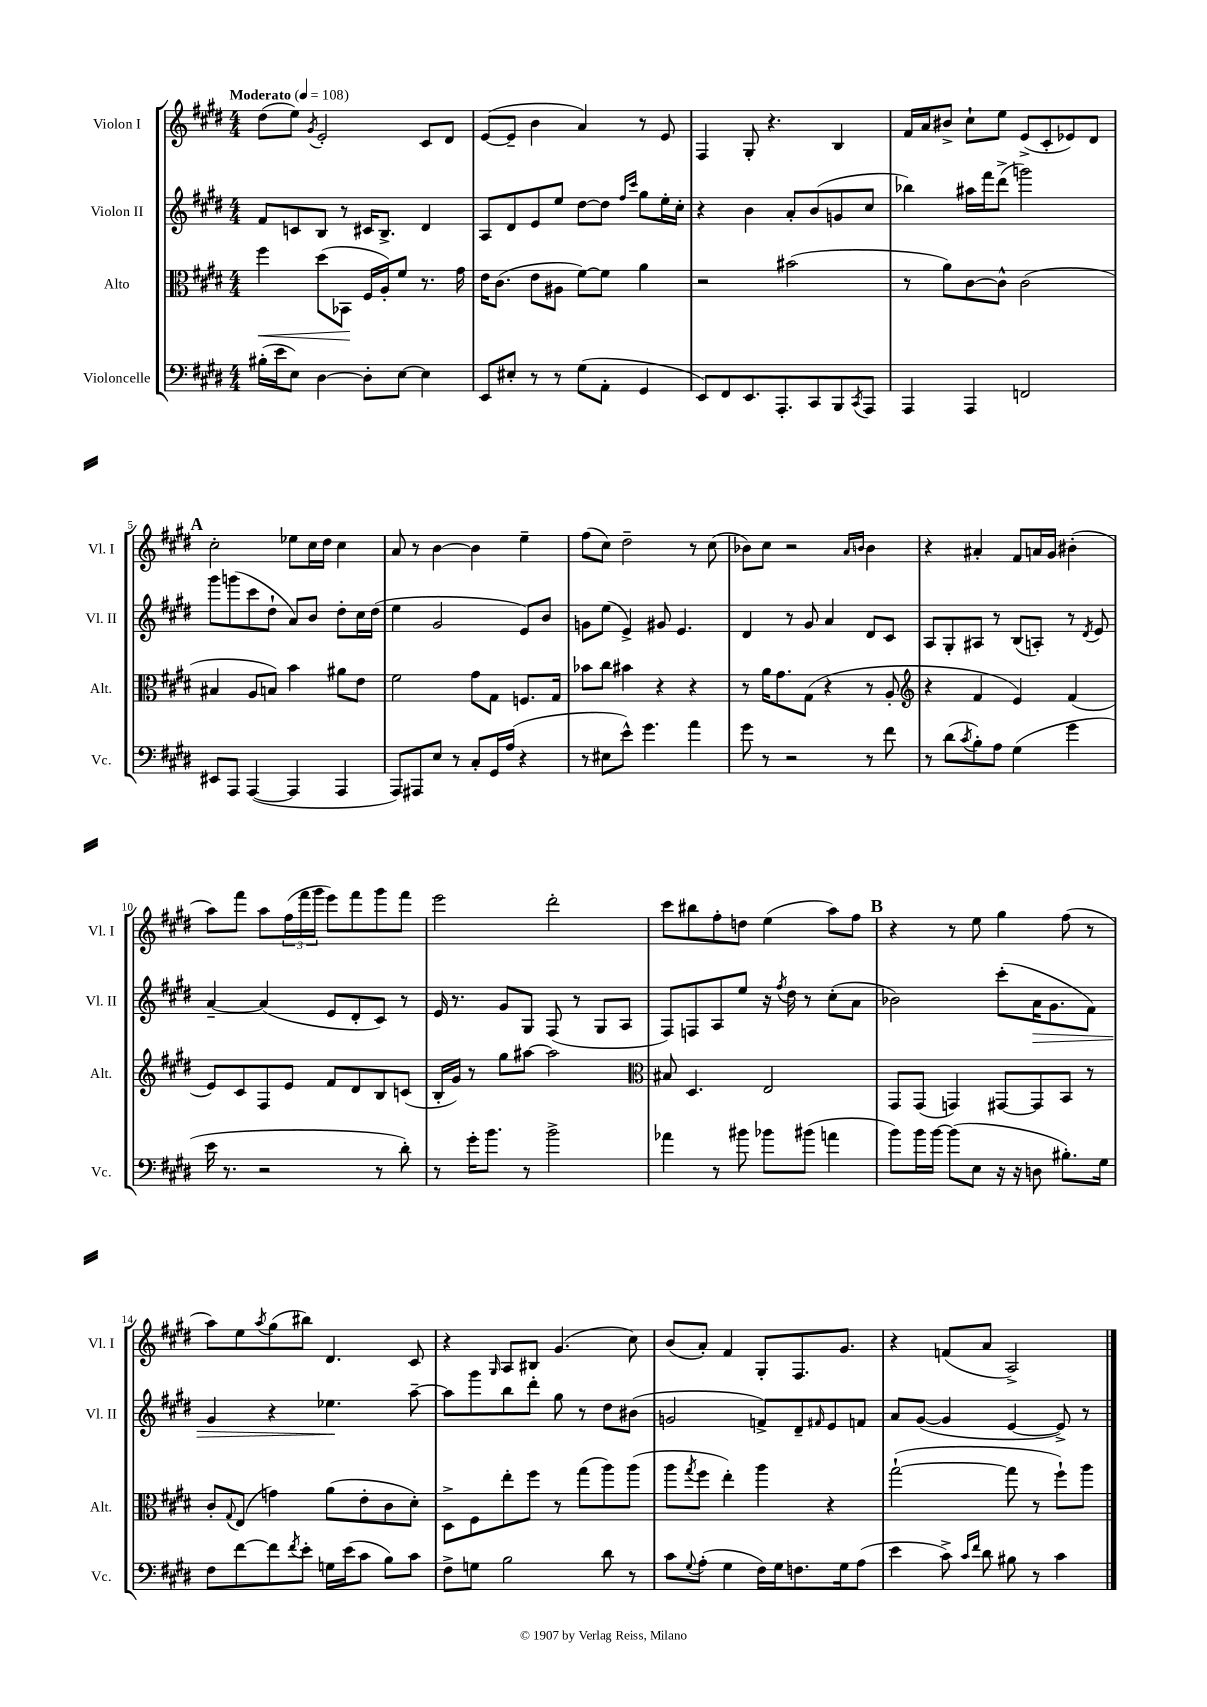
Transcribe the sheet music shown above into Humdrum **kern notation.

**kern	**kern	**kern	**kern
*staff4	*staff3	*staff2	*staff1
*clefF4	*clefC3	*clefG2	*clefG2
*k[f#c#g#d#]	*k[f#c#g#d#]	*k[f#c#g#d#]	*k[f#c#g#d#]
*M4/4	*M4/4	*M4/4	*M4/4
*MM108	*MM108	*MM108	*MM108
(16B#'\LL	4ff#\	8f#/L	(8dd#\L
16e\J	.	.	.
8E\J)	.	8c/	8ee\J)
.	.	.	8qg#/
[4D#\	(8dd#\L	8B/J	2e'/
.	8BB-\J	8r	.
8D#'\]L	16F#/LL	16c#/LK	.
.	16A'/J)	8.B^/J	.
[8E\J	8f#/J	.	.
4E\]	8.r	4d#/	8c#/L
.	.	.	8d#/J
.	16g#\	.	.
=	=	=	=
8EE/L	16e\LK	8A/L	([8e/L
.	(8.c#\J	.	.
8E#'/J	.	8d#/	8e~/]J
8r	8e\L	8e/	4b\
8r	8A#\J	8ee/J	.
(8G#\L	[8f#\L)	[8dd#\L	4a/)
8AA'\J	8f#\]J	8dd#\]J	.
.	.	16qqff#/LL	.
.	.	16qqccc#/JJ	.
4GG#/	4a\	8gg#\L	8r
.	.	16ee'\L	8e/
.	.	16cc#'\JJ	.
=	=	=	=
8EE/L)	2r	4r	4F#/
8FF#/	.	.	.
8.EE/	.	4b\	8G#'/
.	.	.	4.r
8.AAA'/	.	.	.
.	(2b#\	8a'/L	.
8CC#/	.	(8b/	.
8BBB/	.	8g/	4B/
8qCC#/	.	.	.
8AAA/J	.	8cc#/J	.
=	=	=	=
4AAA/	8r	4bb-\)	16f#/LL
.	.	.	16a/J
.	8a\L)	.	8b#^/J
4AAA/	[8c#\	16aa#\LL	8cc#`\L
.	.	16fff#\J	.
.	8c#^^\]J	(8ddd#^\J	8ee\J
2FF/	(2c#\	2ggg\)	(8e^/L
.	.	.	8c#'/
.	.	.	8e-/)
.	.	.	8d#/J
=	=	=	=
8EE#/L	4B#/	8ggg#\L	2cc#'\
8AAA/J	.	(8ggg\	.
([4AAA/	8A/L	8ccc#\	.
.	8B/J)	8dd#`\J	.
4AAA/]	4b\	8a/L)	8ee-\L
.	.	8b/J	16cc#\L
.	.	.	16dd#\JJ
4AAA/	8a#\L	8dd#'\L	4cc#\
.	8e\J	16cc#\L	.
.	.	(16dd#\JJ	.
=	=	=	=
8AAA/L)	2f#\	4ee\	8a/
8AAA#/	.	.	8r
8E/J	.	2g#/	[4b\
8r	.	.	.
8C#'/L	8g#\L	.	4b\]
16GG#/L	8G#\J	.	.
(16A/JJ	.	.	.
4r	8.F/L	8e/L)	4ee~\
.	.	8b/J	.
.	16G#/Jk	.	.
=	=	=	=
8r	8b-\L	8g\L	(8ff#\L
8E#\L	8cc#\J	(8ee\J	8cc#\J)
8e^^\J)	4b#\	4e^/)	2dd#~\
4.g#\	.	.	.
.	4r	8g#/	.
.	.	4.e/	.
4a\	4r	.	8r
.	.	.	(8cc#\
=	=	=	=
8g#\	8r	4d#/	8b-\L)
8r	16a\LK	.	8cc#\J
.	8.g#\	.	.
2r	.	8r	2r
.	(8G#\J	8g#/	.
.	4r	4a/	.
.	.	.	16qqa/LL
.	.	.	16qqb/JJ
8r	8r	8d#/L	4b\
8f#\	8A'/	8c#/J	.
=	=	=	=
*	*clefG2	*	*
8r	4r	8A/L	4r
(8d#\L	.	8G#'/	.
8qc#/	.	.	.
8B'\)	4f#/	8A#/J	4a#'/
8A\J	.	8r	.
(4G#\	4e/)	(8B/L	8f#/L
.	.	8A'/J)	16a/L
.	.	.	16g#/JJ
4g#\	(4f#/	8r	(4b#'\
.	.	8qd#/	.
.	.	8e/	.
=	=	=	=
16e\	8e/L)	[4a~/	8aa\L)
8.r	.	.	.
.	8c#/	.	8fff#\J
2r	8F#/	(4a/]	8aa\L
.	8e/J	.	(24ff#\L
.	.	.	24fff#\
.	.	.	24ggg#\JJ
.	8f#/L	8e/L	8eee\L)
.	8d#/	8d#'/	8fff#\
8r	8B/	8c#/J)	8ggg#\
8d#'\)	(8c/J	8r	8fff#\J
=	=	=	=
8r	16B'/LL	16e/	2eee\
.	16g#/JJ)	8.r	.
16g#'\LK	8r	.	.
8.b\J	.	.	.
.	8gg#\L	8g#/L	.
8r	[8aa#\J	8G#/J	.
2b^\	2aa#\]	(8F#/	2ddd#'\
.	.	8r	.
.	.	8G#/L	.
.	.	8A/J	.
=	=	=	=
*	*clefC3	*	*
4a-\	8B#/	8F#/L)	8ccc#\L
.	4.D#/	8F/	8bb#\
8r	.	8A/	8ff#'\
8b#\	.	8ee/J	8dd\J
8b-\L	2E/	16r	(4ee\
.	.	8qff#/	.
.	.	16dd#\	.
(8b#\J	.	8r	.
4a\	.	(8cc#'\L	8aa\L)
.	.	8a\J	8ff#\J
=	=	=	=
8b\L)	8GG#/L	2b-\)	4r
16b\L	(8GG#/J	.	.
[16b\JJ	.	.	.
(8b\]L	4GG/)	.	8r
8E\J	.	.	8ee\
16r	[8GG#/L	(8ccc#'\L	4gg#\
16r	.	.	.
8D\	8GG#/]	16a\K	.
.	.	8.g#\	.
8.B#'\L)	8BB/J	.	(8ff#\
.	8r	8f#\J)	8r
16G#\Jk	.	.	.
=	=	=	=
8F#\L	8c#'/L	4g#/	8aa\L)
.	8qqG#/	.	.
[8f#\	(8E/J	.	8ee\
.	.	.	8qaa/
8f#\]	4g\)	4r	(8gg#\
8qf#/	.	.	.
8e'\J	.	.	8bb#\J)
16G\LL	(8a\L	4.ee-\	4.d#/
(16e\J	.	.	.
8c#\J	8e'\	.	.
8B\L)	8c#\	.	.
8c#\J	8d#'\J)	[8aa~\	8c#/
=	=	=	=
8F#^\L	8D#^\L	8aa\]L	4r
8G\J	8F#\	8ggg#\	.
.	.	.	16qqG#/
2B\	8ee'\	8bb\	8A/L
.	8ff#\J	8ddd#'\J	8B#/J
.	8r	8gg#\	(4.g#/
.	(8gg#\L	8r	.
8d#\	8aa\)	8dd#\L	.
8r	(8aa\J	(8b#\J	8cc#\)
=	=	=	=
8c#\L	8aa\L	2g/	(8b/L
8qqG#/	8qgg#/	.	.
(8A'\J	8ff#\J	.	8a'/J)
4G#\	4ee'\)	.	4f#/
16F#\LL)	4aa\	8f^/L)	8G#'/L
16G#\J	.	.	.
8.F\	.	8d#~/	8.F#/
.	.	16qqf#/	.
.	4r	8e/	.
16G#\k	.	.	8.g#/J
(8A\J	.	8f/J	.
=	=	=	=
4e\	([2gg#`\	8a/L	4r
.	.	([8g#/J	.
8c#^\)	.	4g#/]	(8f/L
16qqc#/LL	.	.	.
16qqf#/JJ	.	.	.
8d#\	.	.	8a/J
8B#\	8gg#\]	[4e/	2A^/)
8r	8r	.	.
4c#\	8ff#`\L)	8e^/])	.
.	8aa\J	8r	.
==	==	==	==
*-	*-	*-	*-
